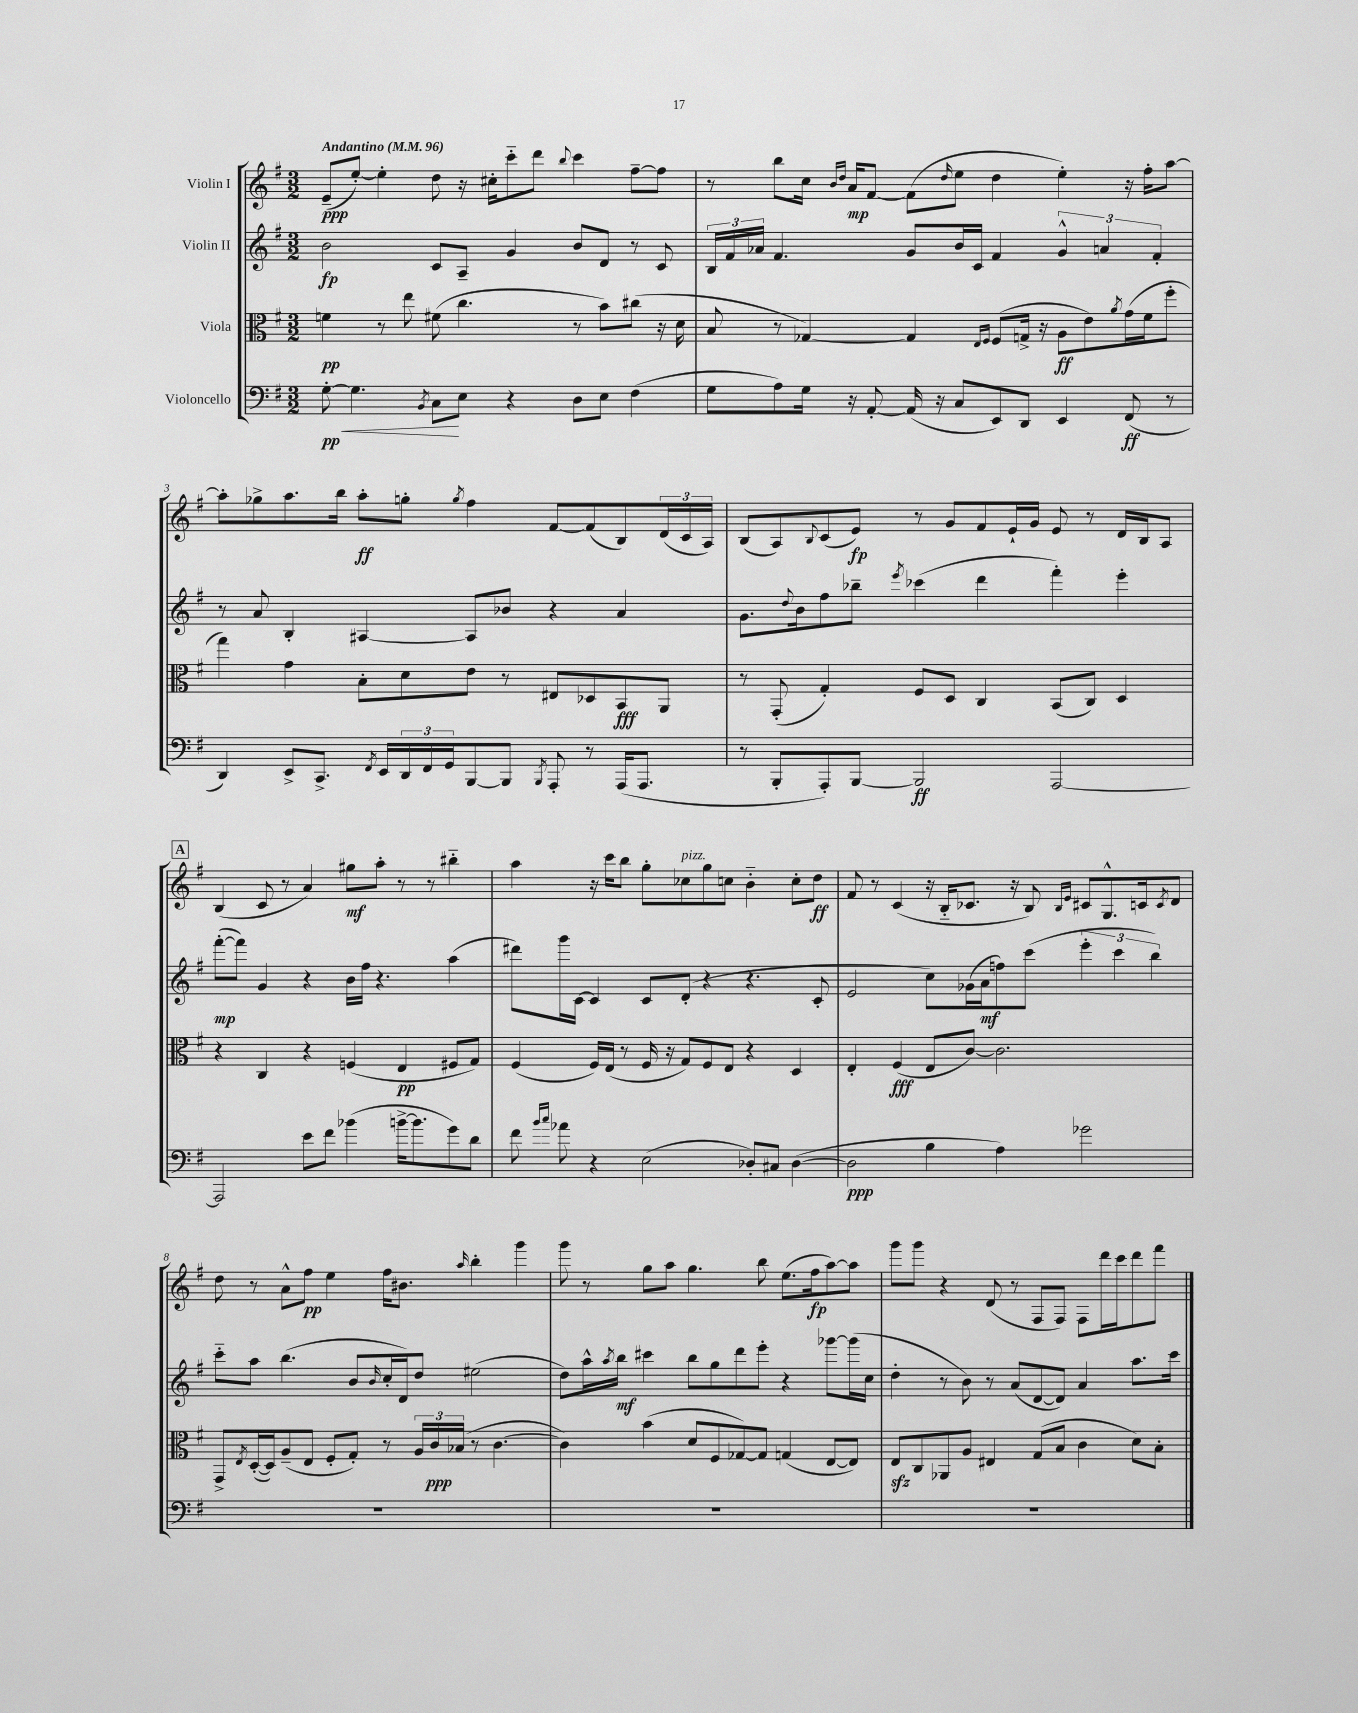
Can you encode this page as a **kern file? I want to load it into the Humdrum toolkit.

**kern	**dynam	**kern	**dynam	**kern	**dynam	**kern	**dynam
*part4	*part4	*part3	*part3	*part2	*part2	*part1	*part1
*staff4	*staff4	*staff3	*staff3	*staff2	*staff2	*staff1	*staff1
*I"Violoncello	*	*I"Viola	*	*I"Violin II	*	*I"Violin I	*
*clefF4	*	*clefC3	*	*clefG2	*	*clefG2	*
*k[f#]	*	*k[f#]	*	*k[f#]	*	*k[f#]	*
*M3/2	*	*M3/2	*	*M3/2	*	*M3/2	*
*MM96	*	*MM96	*	*MM96	*	*MM96	*
=1	=1	=1	=1	=1	=1	=1	=1
!	!	!	!	!	!	!LO:TX:a:B:t=Andantino	!
!	!LO:HP:b	!	!	!	!	!	!
[8G'\	< pp	4fn\	pp	2b\	fp	(8e~/L	ppp
4.G\]	.	.	.	.	.	[8ee'/J)	.
.	.	8r	.	.	.	4ee'\]	.
.	.	8ee\	.	.	.	.	.
8qBB/	.	.	.	.	.	.	.
8C\L	.	(8f#X\	.	8c/L	.	8dd\	.
8E\J	[	4.cc\	.	8A~/J	.	16r	.
.	.	.	.	.	.	16cc#X'\KL	.
4r	.	.	.	4g/	.	8ccc\	.
.	.	.	.	.	.	8ddd\J	.
.	.	.	.	.	.	8qqbb/	.
8D\L	.	8r	.	8b/L	.	4ccc\	.
8E\J	.	8b\L)	.	8d/J	.	.	.
(4F#\	.	(8cc#X\J	.	8r	.	[8ff#~\L	.
.	.	16r	.	8c/	.	8ff#\J]	.
.	.	16d\	.	.	.	.	.
=2	=2	=2	=2	=2	=2	=2	=2
8G\L	.	8B/	.	24B/LL	.	8r	.
.	.	.	.	24f#/	.	.	.
.	.	.	.	24a-X/JJ	.	.	.
8A\)	.	8r	.	4.f#/	.	8bb\L	.
16G\Jk	.	[4G-X/)	.	.	.	16cc\Jk	.
.	.	.	.	.	.	16qqb/LL	.
.	.	.	.	.	.	16qqdd/JJ	.
16r	.	.	.	.	.	16a/KL	mp
[8AA'/	.	.	.	.	.	[8f#/J	.
(16AA/]	.	4G-/]	.	8g/L	.	(8f#\L]	.
16r	.	.	.	.	.	.	.
.	.	.	.	.	.	16qqdd/	.
8C/L	.	.	.	16b/L	.	8ee\J	.
.	.	.	.	16c/JJ	.	.	.
.	.	16qqE/LL	.	.	.	.	.
.	.	16qqF#/JJ	.	.	.	.	.
8EE/)	.	(8F#/L	.	4f#/	.	4dd\	.
8DD/J	.	16Gn^/Jk	.	.	.	.	.
.	.	16r	.	.	.	.	.
4EE/	.	8A\L	ff	6g^^/	.	4ee'\)	.
.	.	8e\)	.	.	.	.	.
.	.	.	.	6an/	.	.	.
.	.	8qa/	.	.	.	.	.
(8FF#/	ff	(16g\L	.	.	.	16r	.
.	.	16f#\J	.	.	.	16ff#'\KL	.
.	.	.	.	6f#'/	.	.	.
8r	.	8ff#'\J	.	.	.	[8aa\J	.
!!LO:LB:g=z
=3	=3	=3	=3	=3	=3	=3	=3
4DD/)	.	4gg\)	.	8r	.	8aa'\L]	.
.	.	.	.	8a/	.	8gg-X^\	.
8EE^/L	.	4g\	.	4B'/	.	8.aa\	.
8.CC^/J	.	.	.	.	.	.	.
.	.	.	.	.	.	16bb\Jk	.
.	.	8B'\L	.	[4A#X/	.	8aa'\L	ff
8qFF#/	.	.	.	.	.	.	.
16EE/LL	.	.	.	.	.	.	.
24DD/	.	8d\	.	.	.	8ggn'\J	.
24FF#/	.	.	.	.	.	.	.
24GG/J	.	.	.	.	.	.	.
.	.	.	.	.	.	8qgg/	.
[8BBB/	.	8e\J	.	8A#/L]	.	4ff#\	.
8BBB/J]	.	8r	.	8b-X/J	.	.	.
8qBBB/	.	.	.	.	.	.	.
8AAA'/	.	8E#X/L	.	4r	.	[8f#/L	.
8r	.	8D-X/	.	.	.	(8f#/]	.
(16AAA/KL	.	8BB/	fff	4a/	.	8B/)	.
8.AAA/J	.	.	.	.	.	.	.
.	.	8AA/J	.	.	.	(24d/L	.
.	.	.	.	.	.	24c/	.
.	.	.	.	.	.	24A/JJ)	.
=4	=4	=4	=4	=4	=4	=4	=4
8r	.	8r	.	8.g\L	.	(8B/L	.
8BBB'/L	.	(8GG'/	.	.	.	8A/)	.
.	.	.	.	8qqdd/	.	.	.
.	.	.	.	16b\k	.	.	.
.	.	.	.	.	.	8qqB/	.
8AAA'/)	.	4G'/)	.	8ff#\	.	(8c/	.
[8BBB/J	.	.	.	8bb-X~\J	.	8e/J)	fp
.	.	.	.	8qeee/	.	.	.
2BBB/]	ff	8F#/L	.	(4ccc-X\	.	8r	.
.	.	8D/J	.	.	.	8g/L	.
.	.	4C/	.	4ddd\	.	8f#/	.
.	.	.	.	.	.	16e`/L	.
.	.	.	.	.	.	16g/JJ	.
[2AAA/	.	(8BB/L	.	4fff#'\)	.	8e/	.
.	.	8C/J)	.	.	.	8r	.
.	.	4D/	.	4eee'\	.	16d/LL	.
.	.	.	.	.	.	16B/J	.
.	.	.	.	.	.	8A/J	.
!!LO:LB:g=z
!!LO:REH:place=s1:t=A
=5	=5	=5	=5	=5	=5	=5	=5
2AAA/]	.	4r	.	([8fff#'\L	mp	(4B/	.
.	.	.	.	8fff#\J])	.	.	.
.	.	4C/	.	4g/	.	8c/	.
.	.	.	.	.	.	8r	.
8e\L	.	4r	.	4r	.	4a/)	.
8f#\J	.	.	.	.	.	.	.
(4b-X\	.	(4Fn/	.	16b\LL	.	8gg#X\L	mf
.	.	.	.	16ff#\JJ	.	.	.
.	.	.	.	4.r	.	8aa'\J	.
[16bn^\KL	.	4E/	pp	.	.	8r	.
8.b\]	.	.	.	.	.	.	.
.	.	.	.	.	.	8r	.
8g\)	.	8F#X/L	.	(4aa\	.	4bb#X\	.
8d\J	.	8G/J)	.	.	.	.	.
=6	=6	=6	=6	=6	=6	=6	=6
8f#\	.	(4F#/	.	8ddd#X\L)	.	4aa\	.
16qqb/LL	.	.	.	.	.	.	.
16qqcc/JJ	.	.	.	.	.	.	.
8a-X\	.	.	.	16ggg\L	.	.	.
.	.	.	.	[16c\JJ	.	.	.
4r	.	16F#/LL)	.	4c/]	.	16r	.
.	.	(16E/JJ	.	.	.	16ccc\KL	.
.	.	8r	.	.	.	8bb\J	.
(2E\	.	16F#/	.	8c/L	.	8gg'\L	.
.	.	16r	.	.	.	.	.
!	!	!	!	!	!	!LO:TX:a:i:t=pizz.	!
.	.	8G/L)	.	(8d'/J	.	8cc-X\	.
.	.	8F#/	.	4r	.	8gg\	.
.	.	8E/J	.	.	.	8ccn\J	.
8D-X'/L)	.	4r	.	4.r	.	4b\	.
8C#X/J	.	.	.	.	.	.	.
([4D-\	.	4D/	.	.	.	8cc'\L	.
.	.	.	.	8c'/	.	8dd\J	ff
=7	=7	=7	=7	=7	=7	=7	=7
2D-\]	ppp	4E'/	.	2e/	.	8f#/	.
.	.	.	.	.	.	8r	.
.	.	(4F#/	fff	.	.	(4c/	.
4B\	.	8E/L	.	8cc\L)	.	16r	.
.	.	.	.	.	.	16B/KL	.
.	.	[8c/J)	.	(16g-X\L	.	8.c-X/J	.
.	.	.	.	16a\J	mf	.	.
4A\)	.	2.c\]	.	8ffn\)	.	.	.
.	.	.	.	.	.	16r	.
.	.	.	.	(8ccc\J	.	8B/)	.
.	.	.	.	.	.	16qqB/LL	.
.	.	.	.	.	.	16qqe/JJ	.
2g-X\	.	.	.	6eee'\	.	8c#X/L	.
.	.	.	.	.	.	8.G^^/	.
.	.	.	.	6ccc\	.	.	.
.	.	.	.	.	.	16cn/k	.
.	.	.	.	6bb\)	.	.	.
.	.	.	.	.	.	8qc/	.
.	.	.	.	.	.	8d/J	.
!!LO:LB:g=z
=8	=8	=8	=8	=8	=8	=8	=8
1.r	.	8GG^/L	.	8ccc\L	.	8dd\	.
.	.	8qE/	.	.	.	.	.
.	.	([16D'/L	.	8aa\J	.	8r	.
.	.	16D/J])	.	.	.	.	.
.	.	(8A~/	.	(4.bb\	.	8a^^\L	.
.	.	8E/J	.	.	.	8ff#\J	pp
.	.	8F#'/L	.	.	.	4ee\	.
.	.	8G'/J)	.	8b/L	.	.	.
.	.	.	.	16qqb/	.	.	.
.	.	8r	.	16cc'/L	.	16ff#\KL	.
.	.	.	.	16d/J)	.	8.b#X\J	.
.	.	24A/LL	.	8dd/J	.	.	.
.	.	24c/	ppp	.	.	.	.
.	.	(24B-X/JJ	.	.	.	.	.
.	.	.	.	.	.	16qqaa/	.
.	.	8r	.	(2ee#X\	.	4bb'\	.
.	.	[4.c\	.	.	.	.	.
.	.	.	.	.	.	4ggg\	.
=9	=9	=9	=9	=9	=9	=9	=9
1.r	.	4c\])	.	8dd\L)	.	8ggg\	.
.	.	.	.	16aa^^\L	.	8r	.
.	.	.	.	8qaa/	.	.	.
.	.	.	.	16bb\JJ	mf	.	.
.	.	(4b\	.	4ccc#X\	.	8gg\L	.
.	.	.	.	.	.	8aa\J	.
.	.	8d/L	.	8bb\L	.	4.gg\	.
.	.	8F#/	.	8gg\	.	.	.
.	.	[8G-X/)	.	8ddd\	.	.	.
.	.	8G-/J]	.	8eee'\J	.	8bb\	.
.	.	(4Gn/	.	4r	.	(8.ee\L	.
.	.	.	.	.	.	16ff#\k	fp
.	.	[8E/L	.	[8ggg-X\L	.	[8aa\)	.
.	.	8E/J])	.	(16ggg-\L]	.	8aa\J]	.
.	.	.	.	16cc\JJ	.	.	.
=10	=10	=10	=10	=10	=10	=10	=10
1.r	.	8Ezz/L	.	4dd'\	.	8ggg\L	.
.	.	8C/	.	.	.	8ggg\J	.
.	.	8AA-X/	.	8r	.	4r	.
.	.	8A/J	.	8b\)	.	.	.
.	.	4E#X/	.	8r	.	(8d/	.
.	.	.	.	(8a/L	.	8r	.
.	.	(8G/L	.	[8d/	.	8F#/L	.
.	.	8B/J	.	8d/J])	.	8F#/J)	.
.	.	4c\	.	4a/	.	8F#\L	.
.	.	.	.	.	.	16ddd\L	.
.	.	.	.	.	.	16ccc\J	.
.	.	8d\L)	.	8.aa\L	.	8ddd\	.
.	.	8B'\J	.	.	.	8fff#\J	.
.	.	.	.	16ccc\Jk	.	.	.
==	==	==	==	==	==	==	==
*-	*-	*-	*-	*-	*-	*-	*-
